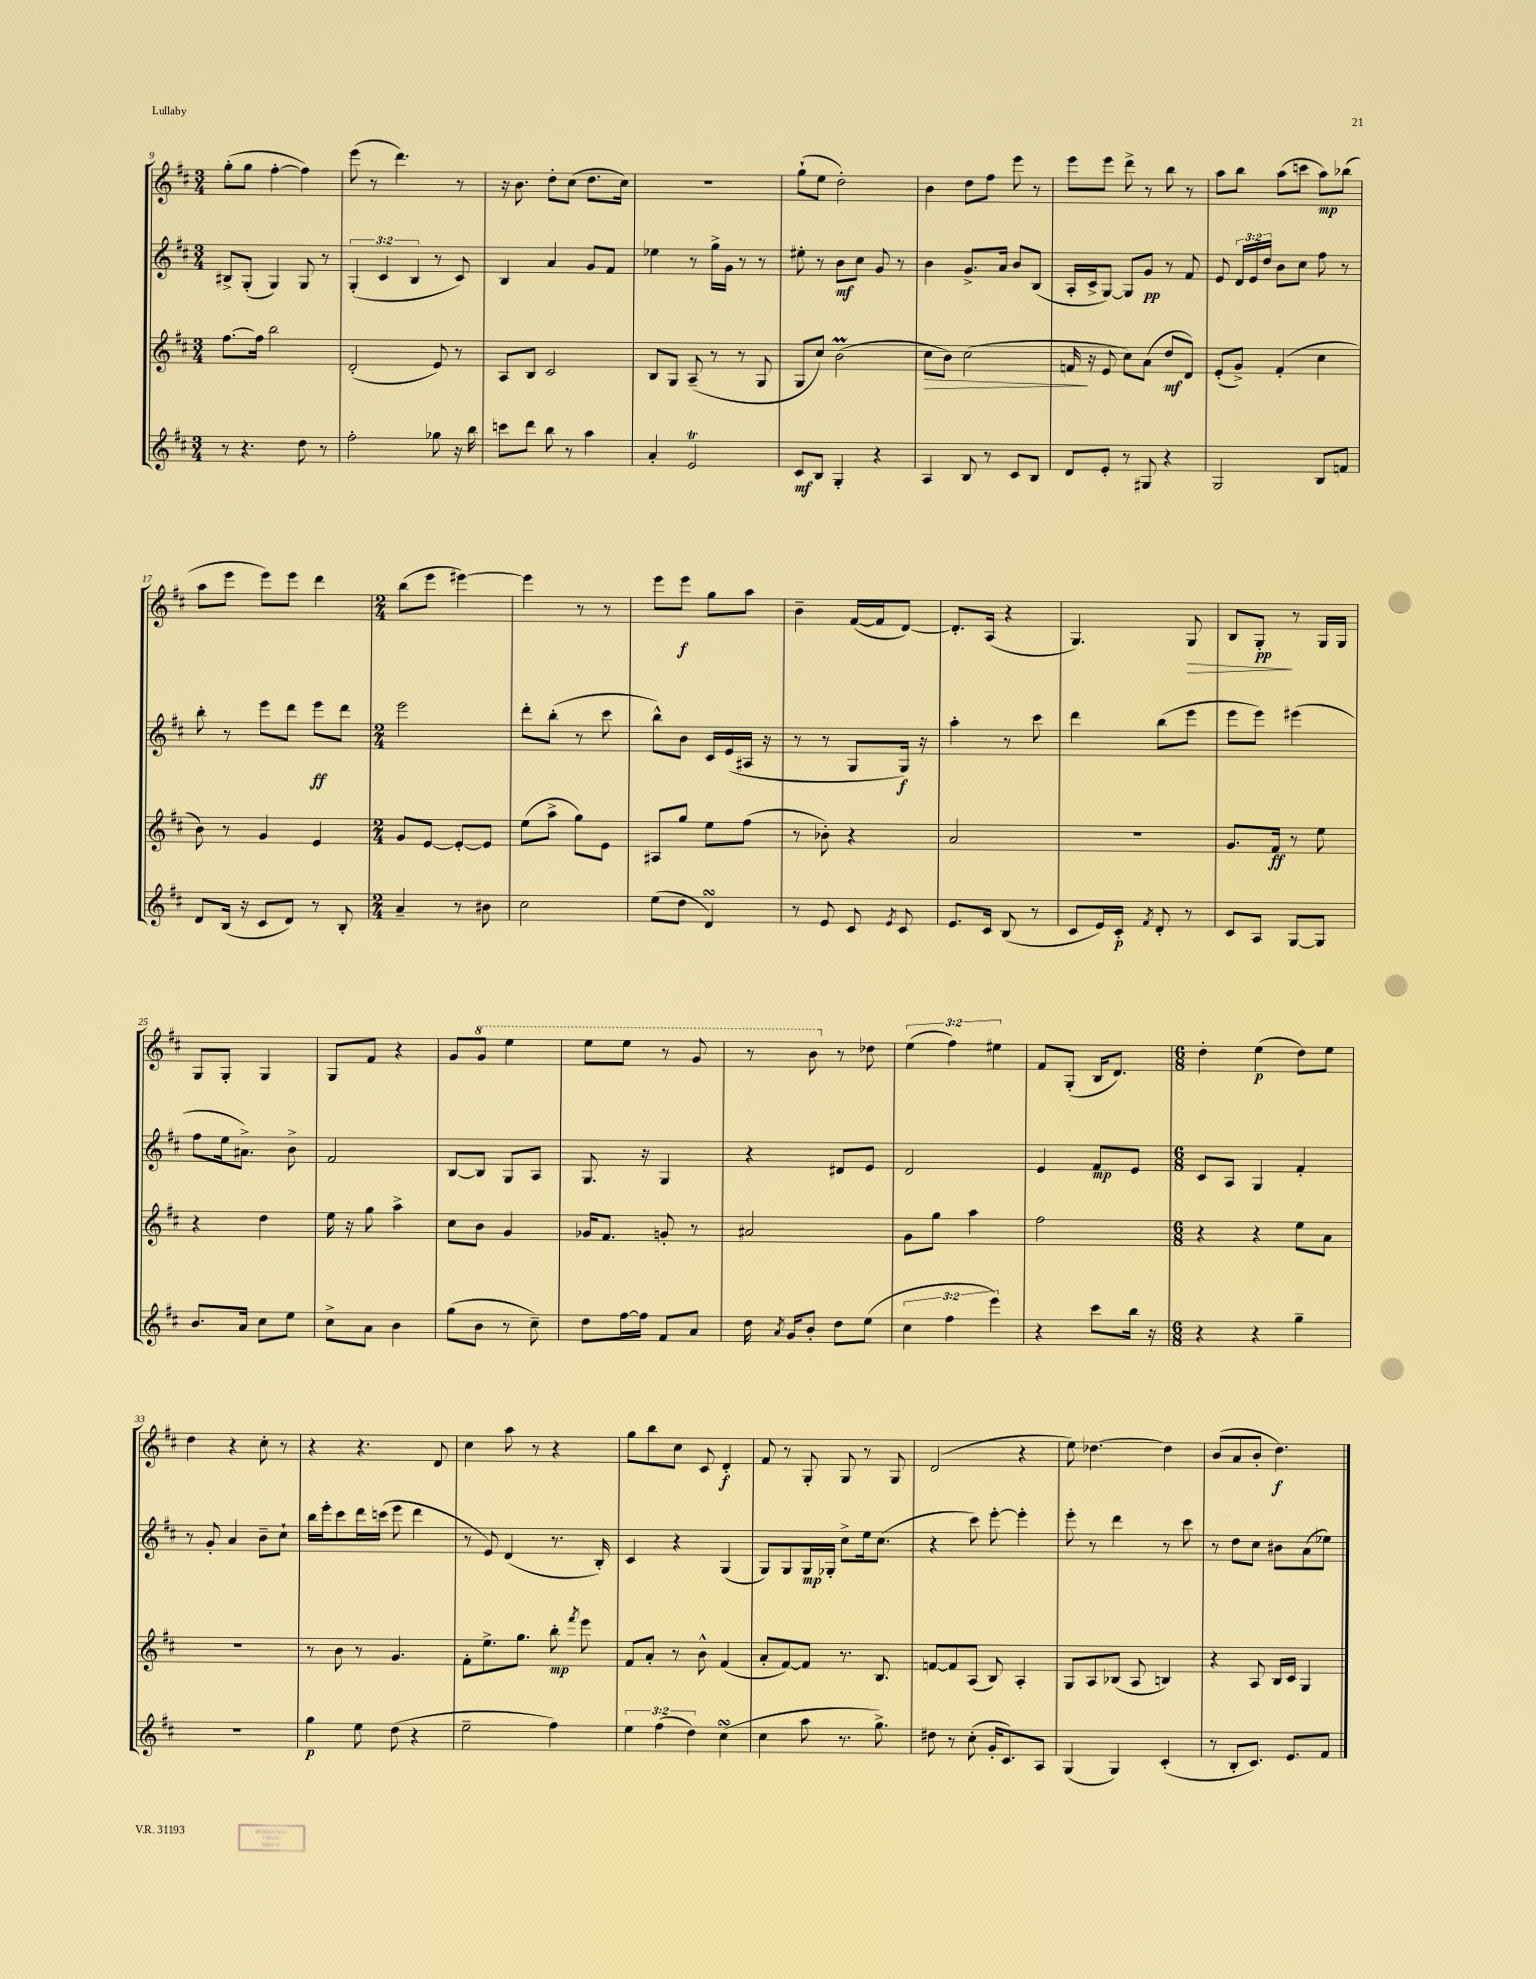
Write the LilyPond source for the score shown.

<<
\new StaffGroup <<
\new Staff = "s0" {
    \clef treble \key d \major \numericTimeSignature \time 3/4 \override Staff.TupletNumber.text = #tuplet-number::calc-fraction-text
    \autoBeamOff g''8[-.( g''8] fis''4~-. fis''4) |
    e'''8( r8 d'''4.) r8 |
    r16 b'8. d''8[-. cis''8]( d''8.[ cis''16]) |
    r2. |
    g''8[-!( e''8] d''2-.) |
    b'4 d''8[ fis''8] e'''8 r8 |
    e'''8[ e'''8] d'''8-> r8 b''8 r8 |
    a''8[ b''8] a''8[( c'''8] a''8[\mp) bes''8]( |
    a''8[ e'''8] e'''8[) e'''8] d'''4 |
    \numericTimeSignature \time 2/4 b''8[( e'''8] eis'''4~) |
    eis'''4 r8 r8 |
    e'''8[ e'''8]\f g''8[ a''8] |
    b'4-- fis'16[~( fis'16 d'8]~) |
    d'8.[-. a16]( r4 |
    g4.) g8\> |
    b8[ g8]-.\pp\! r8 g16[ g16] |
    g8[ g8]-. g4 |
    g8[ fis'8] r4 |
    g'8[ \ottava #1 g''8] e'''4 |
    e'''8[ e'''8] r8 g''8 |
    r8 b''8 \ottava #0 r8 des''8 |
    \tuplet 3/2 { e''4( fis''4) eis''4 } |
    fis'8[ g8]-.( b16[ d'8.]) |
    \numericTimeSignature \time 6/8 d''4-. e''4\p( d''8[) e''8] |
    d''4 r4 cis''8-. r8 |
    r4 r4. d'8 |
    cis''4 a''8 r8 r4 |
    g''8[ b''8 cis''8] cis'8 d'4-.\f |
    fis'8 r8 g8-. g8 r8 g8 |
    d'2( r4 |
    e''8) des''4.~ des''4 |
    b'8[( a'8 b'8]-. d''4.\f) \bar "|." |
}
\new Staff = "s1" {
    \clef treble \key d \major \numericTimeSignature \time 3/4 \override Staff.TupletNumber.text = #tuplet-number::calc-fraction-text
    \autoBeamOff bis8[-> g8]-.( g4) g8 r8 |
    \tuplet 3/2 { g4-.( cis'4 b4 } r8 cis'8) |
    b4 a'4 g'8[ fis'8] |
    ees''4 r8 g''16[-> g'16] r8 r8 |
    eis''8-. r8 b'8[\mf cis''8] g'8 r8 |
    b'4 g'8.[-> a'16] b'8[ b8]( |
    a16[-. cis'16-> g8]~) g8[ g'8]\pp r8 fis'8 |
    e'8 \tuplet 3/2 { d'16[ e'16 d''16] } b'8[ cis''8] fis''8 r8 |
    b''8-. r8 e'''8[ d'''8] e'''8[\ff d'''8] |
    \numericTimeSignature \time 2/4 e'''2 |
    d'''8[-. b''8]-.( r8 cis'''8 |
    b''8[-^) b'8] cis'16[ e'16( ais16] r16 |
    r8 r8 g8[ g16]\f) r16 |
    a''4-. r8 cis'''8 |
    d'''4 b''8[( e'''8] |
    e'''8[ e'''8]) eis'''4( |
    fis''8[ e''16 ais'8.]->) b'8-> |
    fis'2 |
    b8[~ b8] g8[ a8] |
    g8. r16 g4 |
    r4 dis'8[ e'8] |
    d'2 |
    e'4 fis'8[\mp e'8] |
    \numericTimeSignature \time 6/8 cis'8[ a8] g4 fis'4-. |
    r8 g'8-. a'4 b'8[-- cis''8]-! |
    b''16[ e'''16-. cis'''8 d'''16 c'''16]( e'''8 d'''4 |
    r8 e'8) d'4( r8. b16-.) |
    cis'4 r4 g4( |
    g8[) g8 g16\mp ges16]-. cis''8[-> e''16 cis''8.]( |
    r4 cis'''8) e'''8~-. e'''4-. |
    e'''8-. r8 d'''4 r8 cis'''8 |
    r8 d''8[ cis''8] bis'8[ a'8( ees''8]) \bar "|." |
}
\new Staff = "s2" {
    \clef treble \key d \major \numericTimeSignature \time 3/4
    \autoBeamOff fis''8.[~ fis''16] b''2 |
    d'2-.( e'8) r8 |
    a8[ b8] cis'2 |
    b8[ g8] a8--( r8 r8 g8 |
    g8[ cis''8]) b'2\prall( |
    cis''8[\> b'8]) cis''2( |
    f'16\! r16 e'8 cis''8[) a'8]( d''8[\mf d'8]) |
    e'8[-.( g'8]->) fis'4-.( cis''4 |
    b'8) r8 g'4 e'4 |
    \numericTimeSignature \time 2/4 g'8[ e'8]~ e'8[~-. e'8] |
    e''8[( a''8]-> g''8[) e'8] |
    ais8[ g''8] e''8[ fis''8]( |
    r8 bes'8-.) r4 |
    a'2 |
    r2 |
    g'8.[ fis'16]\ff r8 e''8 |
    r4 d''4 |
    e''16 r16 g''8 a''4-> |
    cis''8[ b'8] g'4 |
    ges'16[ fis'8.] g'8-. r8 |
    ais'2 |
    g'8[ g''8] a''4 |
    fis''2 |
    \numericTimeSignature \time 6/8 r4 r4 e''8[ a'8] |
    R2. |
    r8 b'8 r8 g'4. |
    fis'8[-. e''8.-> g''8.] b''8-.\mp \acciaccatura { fis'''8 } e'''8 |
    fis'8[ a'8]-. r8 b'8-^ fis'4( |
    a'8[-. fis'8~) fis'8] r8. b8. |
    f'8[~ f'8 a8]( b8) a4-. |
    g8[ a8 bes8]( a8 b4) |
    r4 a8 b16[ cis'16] g4 \bar "|." |
}
\new Staff = "s3" {
    \clef treble \key d \major \numericTimeSignature \time 3/4 \override Staff.TupletNumber.text = #tuplet-number::calc-fraction-text
    \autoBeamOff r8 r4. d''8 r8 |
    fis''2-. ges''8 r16 b''16 |
    c'''8[ d'''8] b''8 r8 a''4 |
    a'4-. e'2\trill |
    cis'8[\mf b8] g4-. r4 |
    a4 b8 r8 cis'8[ b8] |
    d'8[ e'8]-. r8 gis8 r4 |
    g2 b8[ f'8] |
    d'8[ b16]( r16 cis'8[ d'8]) r8 b8-. |
    \numericTimeSignature \time 2/4 a'4-- r8 bis'8 |
    cis''2 |
    e''8[( d''8] d'4\turn) |
    r8 e'8 cis'8 \acciaccatura { e'8 } cis'8 |
    e'8.[ cis'16] b8( r8 |
    cis'8[ e'16) cis'16]-.\p \acciaccatura { fis'8 } d'8-. r8 |
    cis'8[ a8] g8[~ g8] |
    b'8.[ a'16] cis''8[ e''8] |
    cis''8[-> a'8] b'4 |
    g''8[( b'8] r8 cis''8--) |
    d''8[ fis''16~ fis''16] fis'8[ a'8] |
    d''16 \acciaccatura { a'8 } g'16[ b'8]-. d''8[ e''8]( |
    \tuplet 3/2 { cis''4 fis''4 e'''4) } |
    r4 cis'''8[ b''16] r16 |
    \numericTimeSignature \time 6/8 r4 r4 g''4-- |
    R2. |
    g''4\p e''8 d''8( r4 |
    e''2-- fis''4) |
    \tuplet 3/2 { e''4 fis''4( d''4) } cis''4\turn( |
    cis''4 a''8 r8. g''8.->) |
    dis''8 r8 cis''8-.( g'16[-. cis'8.) a8] |
    g4( g4) cis'4-.( |
    r8 b8[-. cis'8.]) e'8.[ fis'8] \bar "|." |
}
>>
>>
\layout { \context { \Score currentBarNumber = #9 } }
